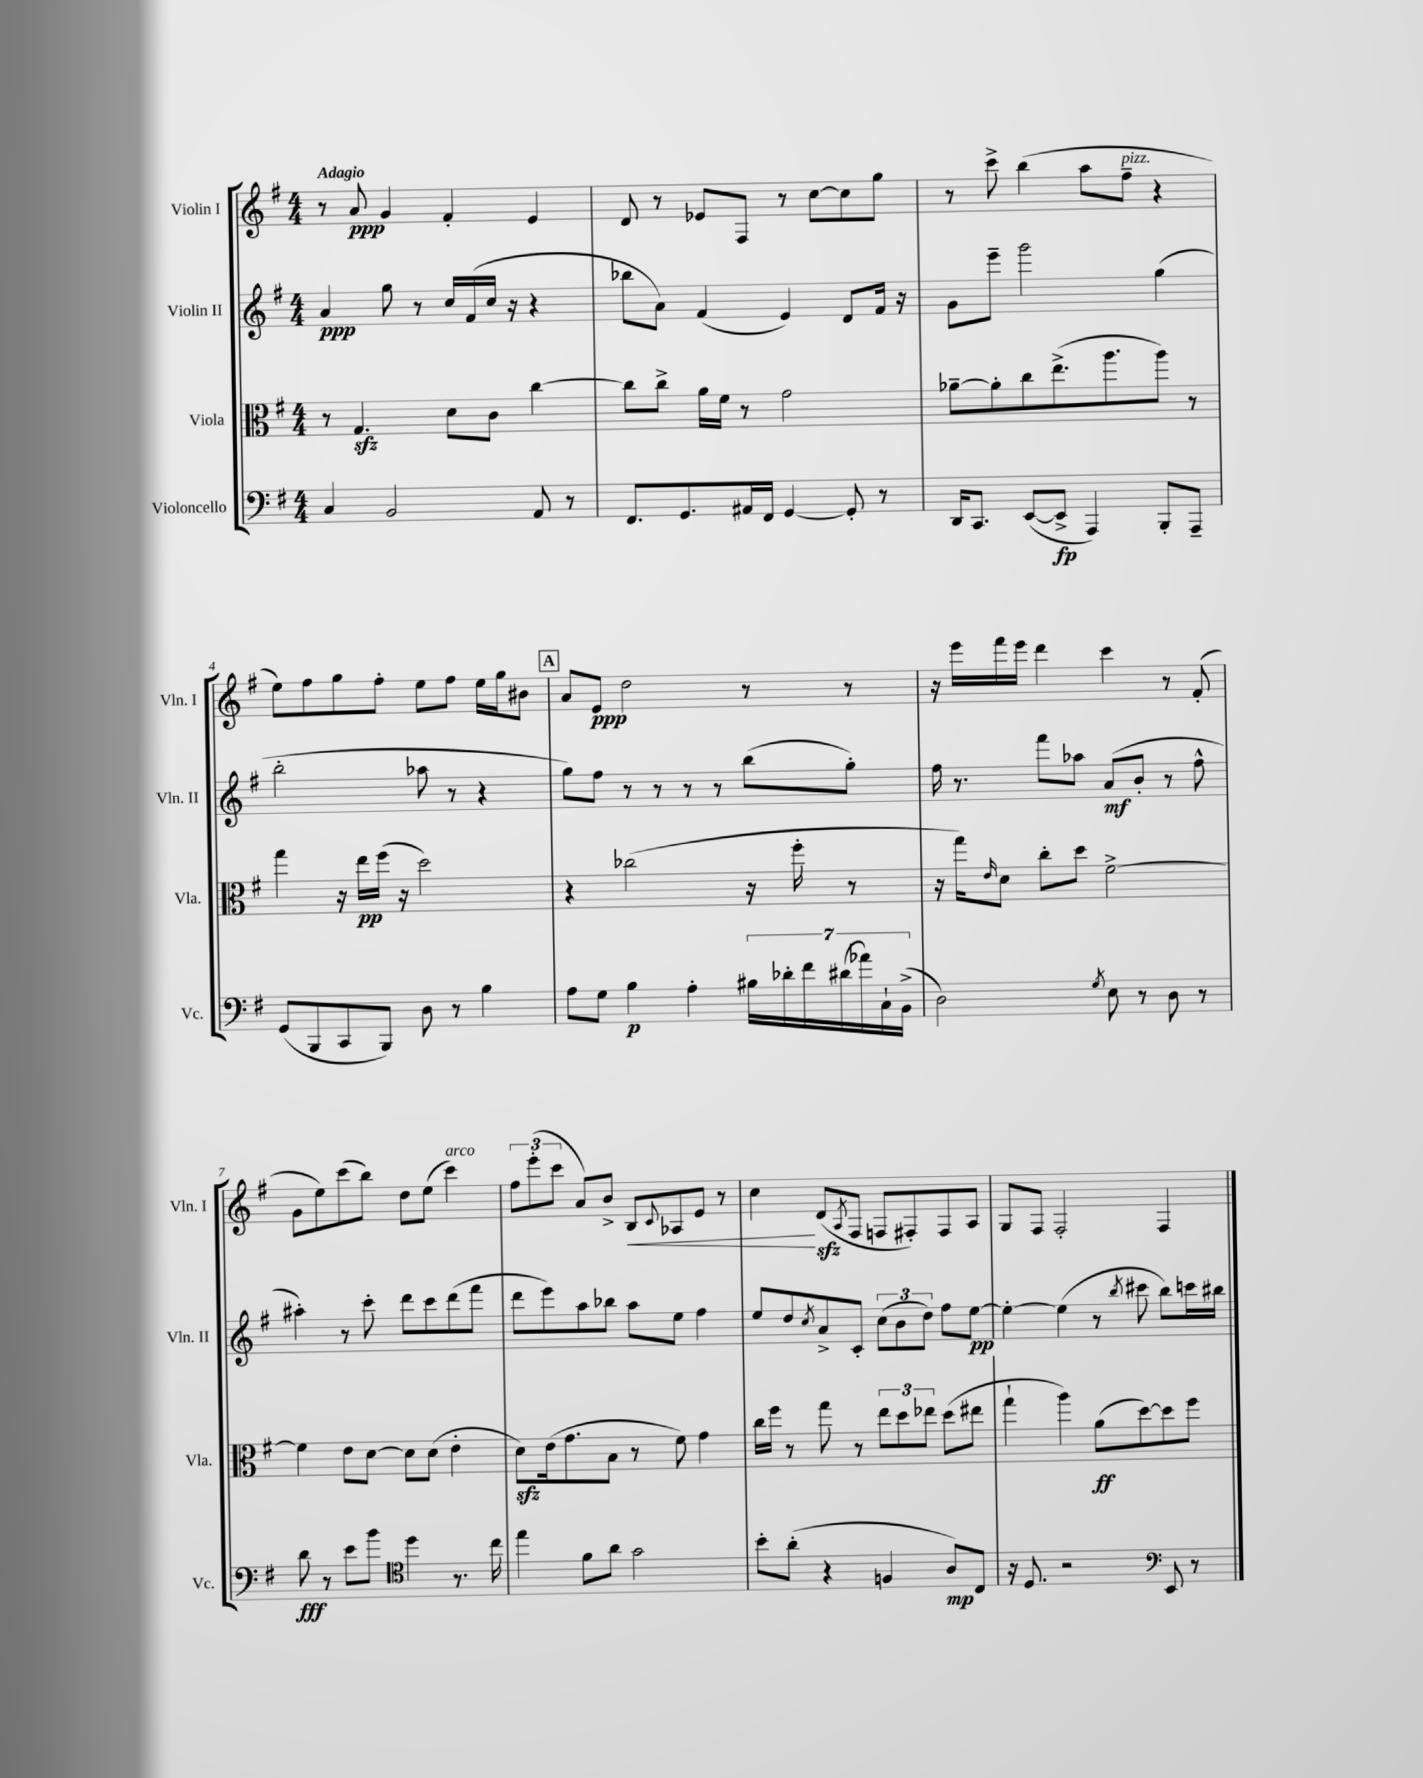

**kern	**kern	**kern	**kern
*staff4	*staff3	*staff2	*staff1
*clefF4	*clefC3	*clefG2	*clefG2
*k[f#]	*k[f#]	*k[f#]	*k[f#]
*M4/4	*M4/4	*M4/4	*M4/4
4C	8r	4a	8r
.	4.G	.	8a
2BB	.	8gg	4g
.	.	8r	.
.	8d	16cc	4f#'
.	.	(16f#	.
.	8c	16cc	.
.	.	16r	.
8AA	[4cc	4r	4e
8r	.	.	.
=	=	=	=
8.FF#	8cc]	8bb-	8d
.	8cc^	8a)	8r
8.GG	.	.	.
.	16a	(4f#	8e-
.	16f#	.	.
16AA#	8r	.	8F#
16FF#	.	.	.
[4GG	2g	4e)	8r
.	.	.	[8cc
8GG']	.	8d	8cc]
8r	.	16f#	8gg
.	.	16r	.
=	=	=	=
16DD	[8a-~	8g	8r
8.CC	.	.	.
.	8a-']	8eee~	8ccc^
([8EE	8cc	2ggg	(4bb
8EE^]	(8.ee^	.	.
4AAA)	.	.	8aa
.	8.aa	.	.
.	.	.	8ff#~
8BBB'	8aa)	(4gg	4r
8AAA~	8r	.	.
=	=	=	=
(8GG	4gg	2bb'	8ee)
8BBB	.	.	8ff#
8CC	16r	.	8gg
.	16ee	.	.
8BBB)	(16ff#	.	8ff#'
.	16r	.	.
8D	2dd)	8aa-	8ee
8r	.	8r	8ff#
4B	.	4r	16ee
.	.	.	16gg
.	.	.	8b#
=	=	=	=
8A	4r	8gg)	8a
8G	.	8ff#	8e
4B	(2cc-	8r	2dd
.	.	8r	.
4A'	.	8r	.
.	.	8r	.
28B#	16r	(8bb	8r
28d-'	.	.	.
.	16ff#'	.	.
28f#	.	.	.
(28d#	.	.	.
.	8r	8gg')	8r
28a-)	.	.	.
28C`	.	.	.
(28BB^	.	.	.
=	=	=	=
2D)	16r	16ff#	16r
.	16gg)	8.r	16eee
.	16qqe	.	.
.	8d	.	16fff#
.	.	.	16eee
.	8cc'	8fff#	4ddd
.	8dd	8aa-	.
8qG	.	.	.
8E	[2f#^	(8a	4ccc
8r	.	8b'	.
8D	.	8r	8r
8r	.	8ff#^^	(8f#'
=	=	=	=
8d	4f#]	4aa#')	8g
8r	.	.	8ee)
8e	8e	8r	(8ccc
8b	[8d	8ccc'	8bb)
*clefC4	*	*	*
4dd	8d]	8ddd	8dd
.	(8d	8ccc	(8ee
8.r	4e'	(8ddd	4ccc)
.	.	8fff#	.
16cc	.	.	.
=	=	=	=
4ee	8d)	8ddd	12ff#
.	.	.	(12eee'
.	(16e	8eee)	.
.	.	.	12ccc
.	8.g	.	.
8f#	.	8aa	8a)
8a	8B	8bb-	8b^
2g	8r	8aa	8B
.	.	.	8qqc
.	8f#)	8ee	8A-
.	4g	4ff#	8e
.	.	.	8r
=	=	=	=
8b'	16cc	8ee	4cc
.	16ff#	.	.
(8a'	8r	8dd	.
.	.	8qcc	.
4r	8gg	8a^	(8d
.	.	.	8qA
.	8r	8c'	8F#
4F	12ee	(12cc	8F
.	12dd	12b	.
.	.	.	8F#')
.	12ee-	12dd)	.
8A)	(8dd	8ff#	8F#
8C	8ee#	[8ee	8A
=	=	=	=
16r	4gg`	4ee'_	8G
8.D	.	.	.
.	.	.	8F#
2r	4aa)	(4ee]	2F#'
.	(8a	8r	.
.	.	8qbb	.
.	[8dd)	8ccc#	.
*clefF4	*	*	*
8EE	8dd]	8bb)	4F#
8r	8ff#	16ccc	.
.	.	16bb#	.
==	==	==	==
*-	*-	*-	*-
